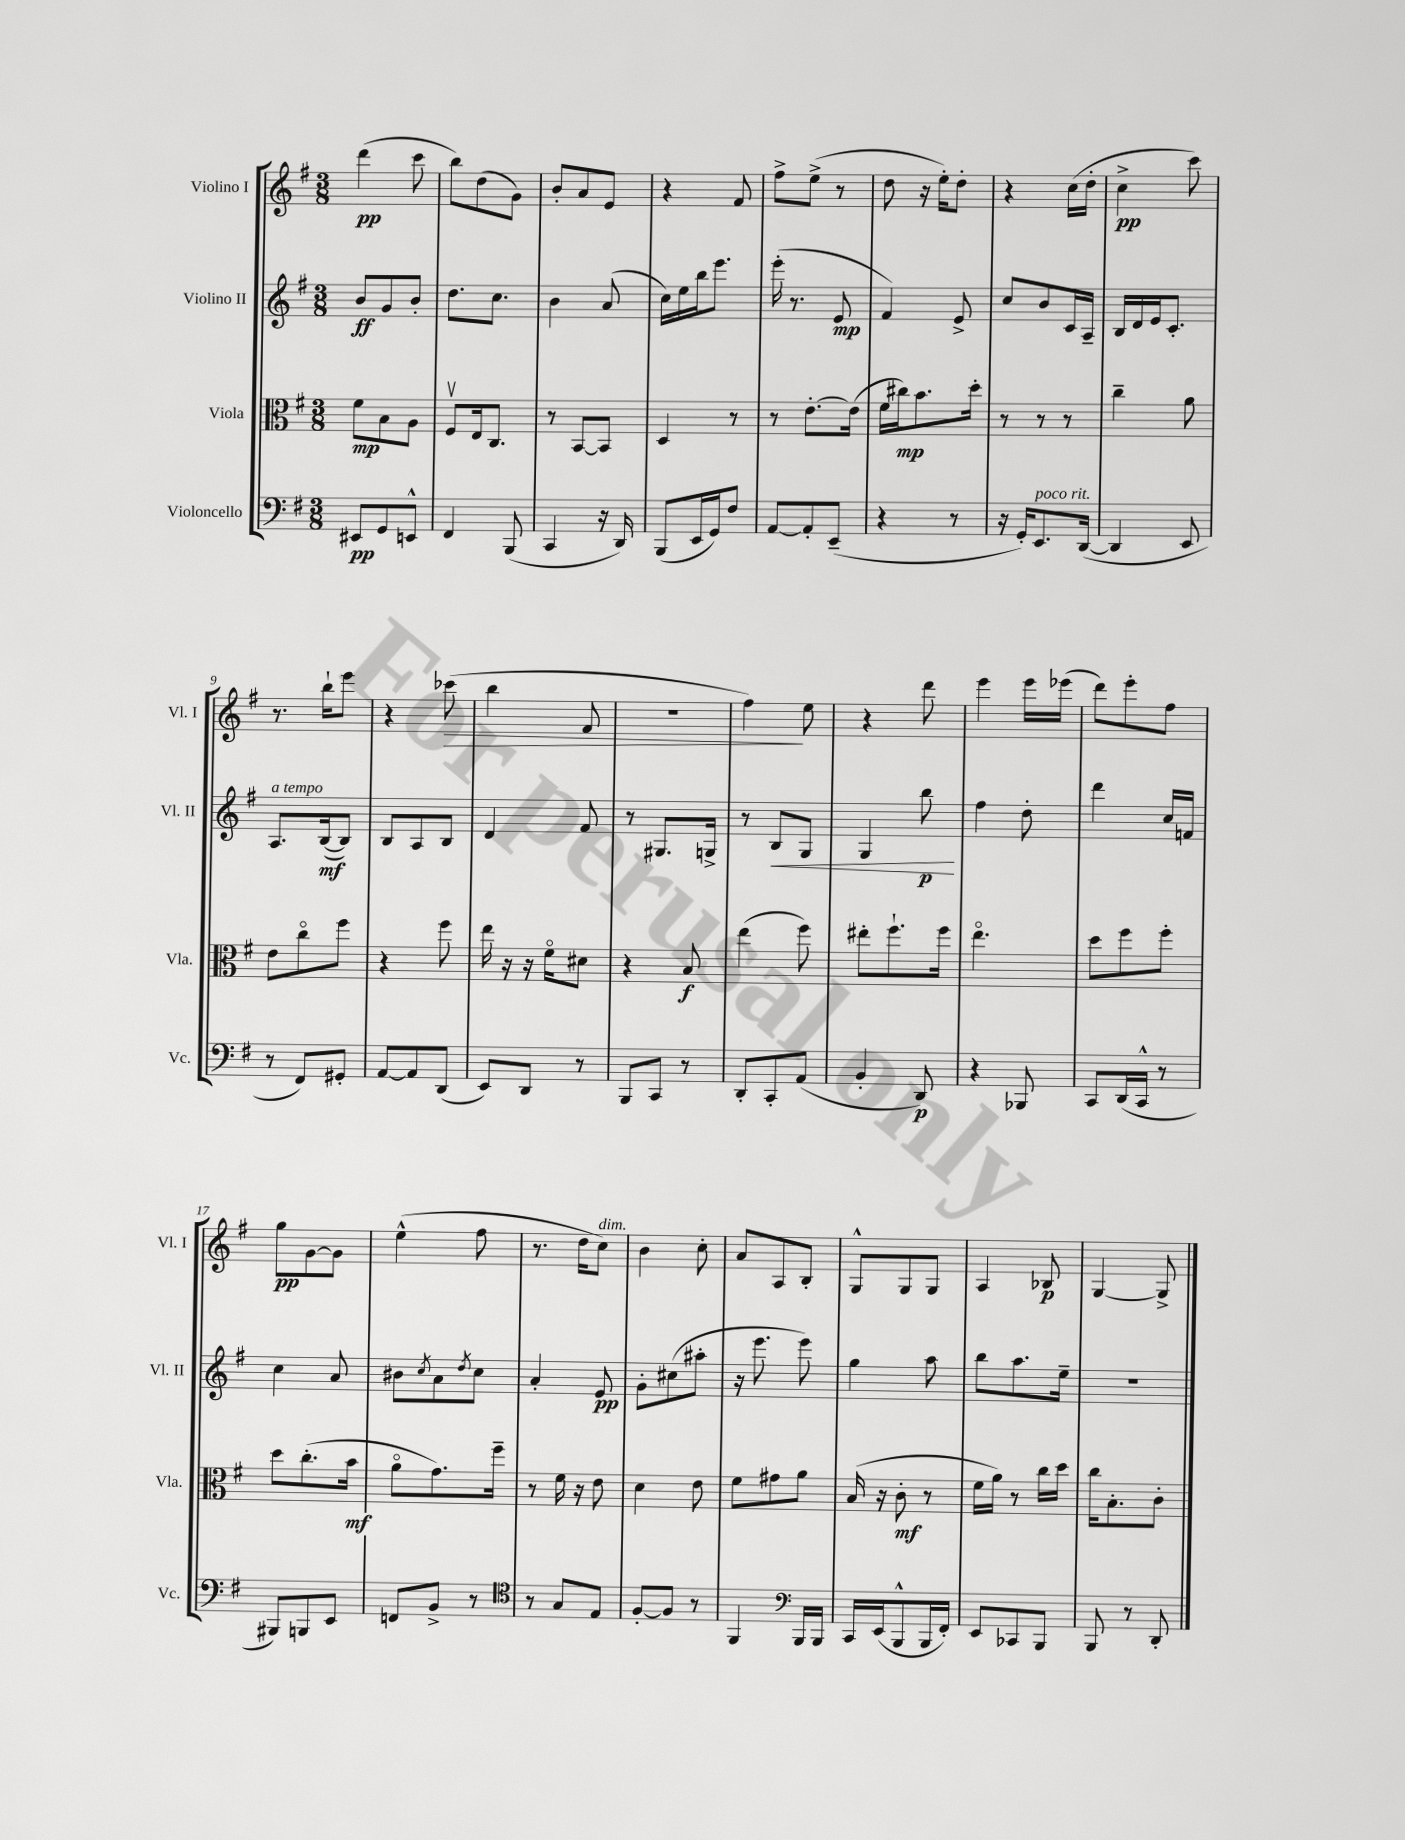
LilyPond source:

<<
\new StaffGroup <<
\new Staff = "s0" \with { instrumentName = "Violino I" shortInstrumentName = "Vl. I" } {
    \clef treble \key g \major \numericTimeSignature \time 3/8
    d'''4\pp( c'''8 |
    b''8) d''8( g'8) |
    b'8-. a'8 e'8 |
    r4 fis'8 |
    fis''8-> e''8->( r8 |
    d''8 r16 e''16-.) d''8-. |
    r4 c''16( d''16-. |
    c''4->\pp c'''8) |
    r8. b''16-! e'''8 |
    r4 ces'''8\>( |
    b''4 fis'8 |
    R4. |
    fis''4\!) e''8 |
    r4 d'''8 |
    e'''4 e'''16 ees'''16( |
    d'''8) e'''8-. fis''8 |
    g''8\pp g'8~ g'8 |
    e''4-^( fis''8 |
    r8. d''16 c''8^\markup { \italic "dim." }) |
    b'4 c''8-. |
    a'8 a8 b8-. |
    g8-^ g8 g8 |
    a4 bes8\p |
    g4~ g8-> \bar "|." |
}
\new Staff = "s1" \with { instrumentName = "Violino II" shortInstrumentName = "Vl. II" } {
    \clef treble \key g \major \numericTimeSignature \time 3/8
    b'8\ff g'8 b'8-. |
    d''8. c''8. |
    b'4 a'8( |
    c''16) e''16 b''16 e'''8. |
    e'''16-.( r8. e'8\mp |
    fis'4) e'8-> |
    c''8 b'8 c'16 a16-- |
    b16 d'16 e'16 c'8.-. |
    a8.^\markup { \italic "a tempo" } b16~\mf( b8) |
    b8 a8 b8 |
    d'4 fis'8 |
    r8 gis8. g16-> |
    r8 b8\< g8 |
    g4 b''8\p\! |
    fis''4 d''8-. |
    d'''4 c''16 f'16 |
    c''4 a'8 |
    bis'8 \acciaccatura { c''8 } a'8 \acciaccatura { d''8 } c''8 |
    a'4-. e'8\pp |
    g'8-. cis''8( ais''8-. |
    r16 e'''8. e'''8) |
    g''4 a''8 |
    b''8 a''8. e''16-- |
    R4. \bar "|." |
}
\new Staff = "s2" \with { instrumentName = "Viola" shortInstrumentName = "Vla." } {
    \clef alto \key g \major \numericTimeSignature \time 3/8
    fis'8\mp b8 a8 |
    fis8\upbow e16 c8. |
    r8 b,8~ b,8 |
    d4 r8 |
    r8 e'8.~-. e'16( |
    fis'16 cis''16\mp) b'8. d''16-. |
    r8 r8 r8 |
    c''4-- a'8 |
    e'8 c''8\flageolet fis''8 |
    r4 fis''8 |
    e''16 r16 r16 fis'16\flageolet dis'8 |
    r4 b8\f |
    e''4( fis''8) |
    eis''8-. fis''8.-! fis''16 |
    e''4.\flageolet |
    d''8 fis''8 fis''8-. |
    d''8 c''8.-.( b'16\mf |
    a'8\flageolet g'8.) fis''16-- |
    r8 fis'16 r16 e'8 |
    d'4 e'8 |
    fis'8 gis'8 a'8 |
    b16( r16 c'8-.\mf r8 |
    fis'16 a'16) r8 c''16 d''16 |
    c''16 b8.-. c'8-. \bar "|." |
}
\new Staff = "s3" \with { instrumentName = "Violoncello" shortInstrumentName = "Vc." } {
    \clef bass \key g \major \numericTimeSignature \time 3/8
    eis,8\pp g,8 e,8-^ |
    fis,4 b,,8( |
    c,4 r16 d,16) |
    b,,8( e,16 g,16) fis8 |
    a,8~ a,8-. e,8--( |
    r4 r8 |
    r16 g,16-.) e,8.^\markup { \italic "poco rit." } d,16~( |
    d,4 e,8 |
    r8 fis,8) gis,8-. |
    a,8~ a,8 d,8( |
    e,8) d,8 r8 |
    b,,8 c,8 r8 |
    d,8-. c,8-. a,8( |
    b,4-. d,8\p) |
    r4 bes,,8 |
    c,8 d,16( c,16-^ r8 |
    bis,,8) b,,8 e,8 |
    f,8 b,8-> r8 |
    \clef tenor r8 g8 e8 |
    fis8~-. fis8 r8 |
    fis,4 \clef bass b,,16 b,,16 |
    c,16 e,16( b,,8-^ b,,16 fis,16-.) |
    e,8 ces,8 b,,8 |
    b,,8 r8 d,8-. \bar "|." |
}
>>
>>
